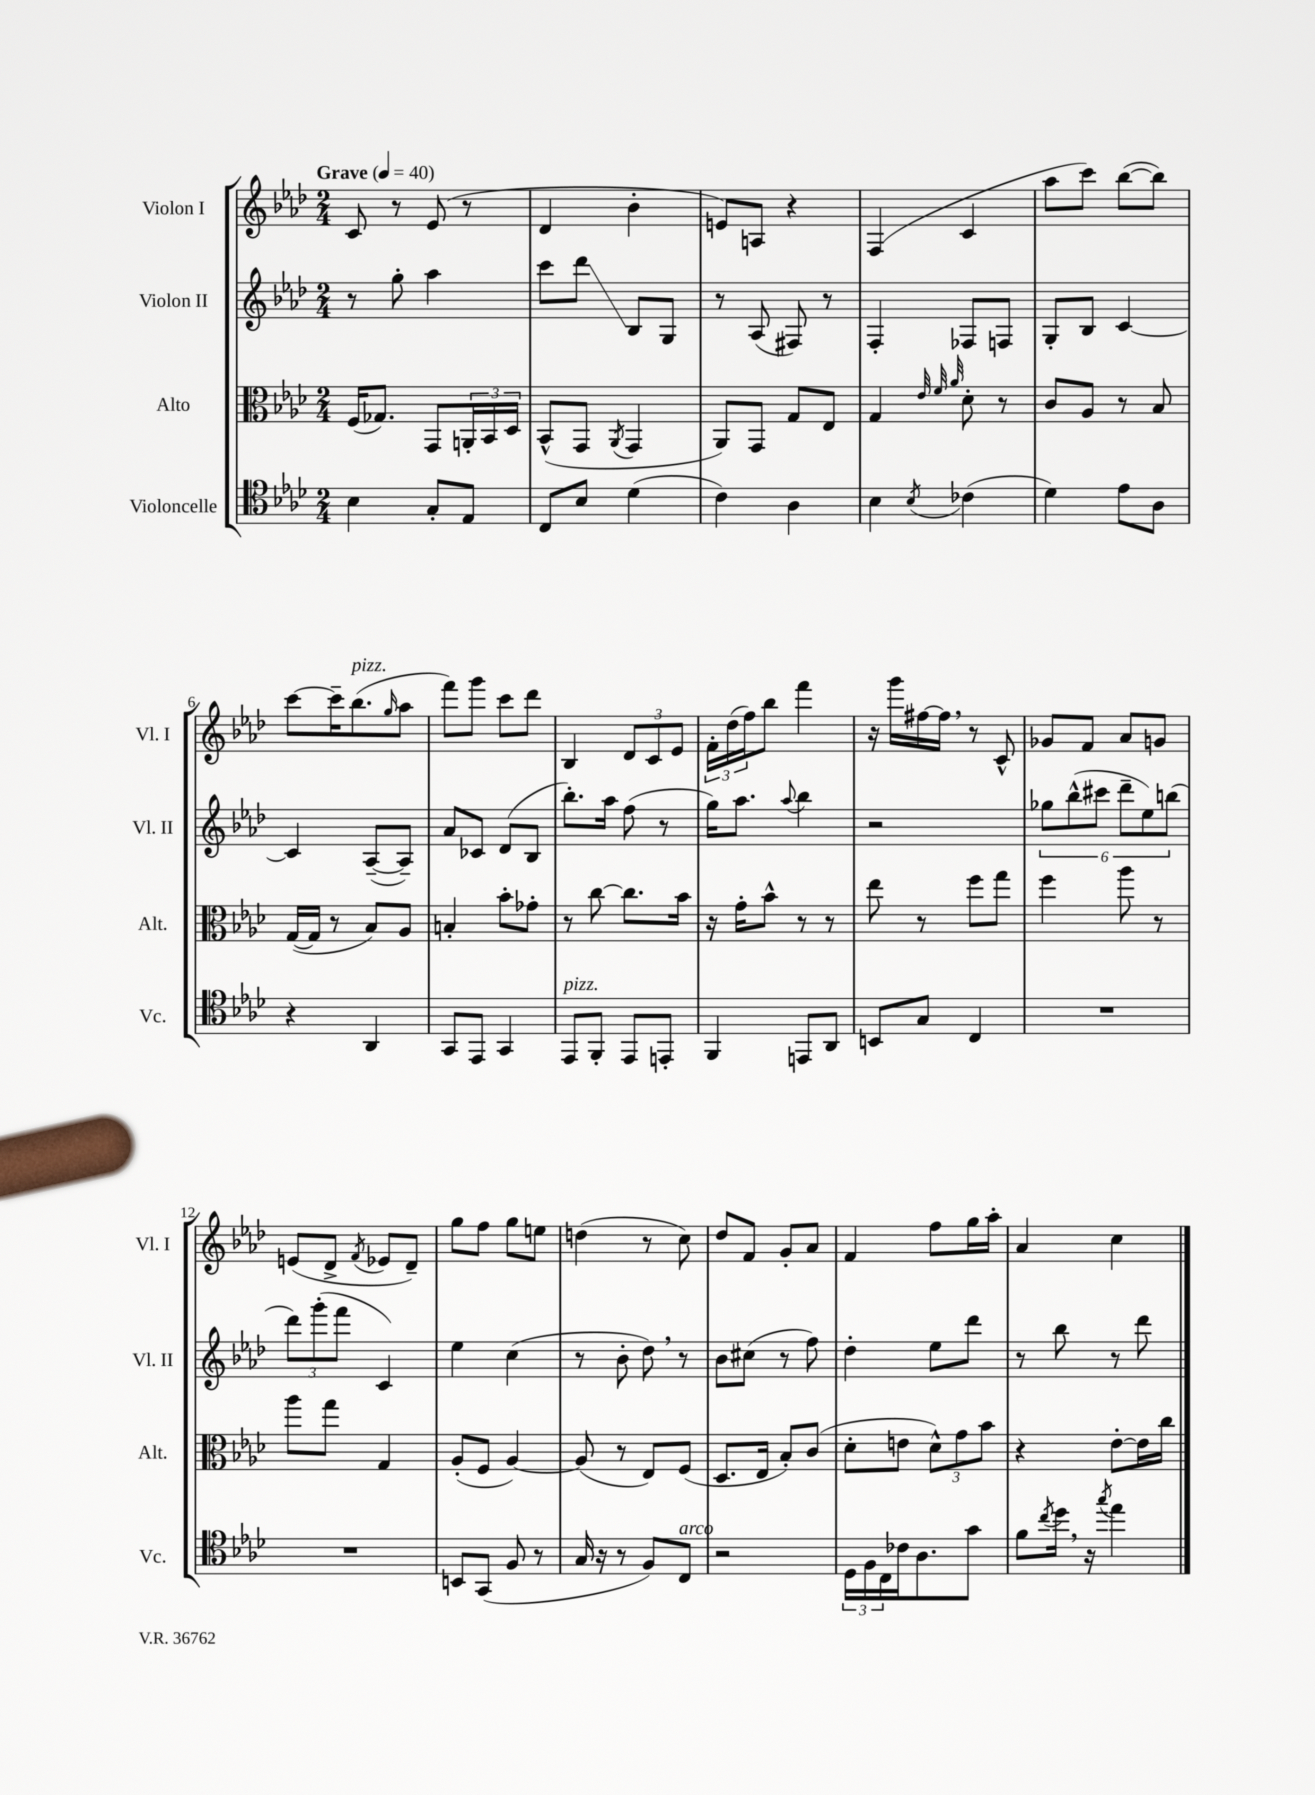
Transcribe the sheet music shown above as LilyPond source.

<<
\new StaffGroup <<
\new Staff = "s0" \with { instrumentName = "Violon I" shortInstrumentName = "Vl. I" } {
    \clef treble \key aes \major \numericTimeSignature \time 2/4 \tempo "Grave" 4 = 40
    c'8 r8 ees'8( r8 |
    des'4 bes'4-. |
    e'8) a8 r4 |
    f4( c'4 |
    aes''8 c'''8) bes''8~( bes''8) |
    c'''8~ c'''16-- bes''8.^\markup { \italic "pizz." }( \grace { g''16 } aes''8 |
    f'''8) g'''8 c'''8 des'''8 |
    bes4 \tuplet 3/2 { des'8 c'8 ees'8 } |
    \tuplet 3/2 { f'16-. des''16( f''16) } bes''8 f'''4 |
    r16 g'''16 fis''16~ fis''16 \breathe r8 c'8-^ |
    ges'8 f'8 aes'8 g'8 |
    e'8( des'8-> \acciaccatura { f'8 } ees'8 des'8--) |
    g''8 f''8 g''8 e''8 |
    d''4( r8 c''8) |
    des''8 f'8 g'8-. aes'8 |
    f'4 f''8 g''16 aes''16-. |
    aes'4 c''4 \bar "|." |
}
\new Staff = "s1" \with { instrumentName = "Violon II" shortInstrumentName = "Vl. II" } {
    \clef treble \key aes \major \numericTimeSignature \time 2/4
    r8 g''8-. aes''4 |
    c'''8 des'''8\glissando bes8 g8 |
    r8 aes8( fis8) r8 |
    f4-. fes8 f8 |
    g8-. bes8 c'4~ |
    c'4 aes8~--( aes8--) |
    aes'8 ces'8 des'8( bes8 |
    bes''8.-.) aes''16 f''8( r8 |
    g''16) aes''8. \appoggiatura { aes''8 } bes''4 |
    r2 |
    \tuplet 6/4 { ges''8 bes''8-^( cis'''8 des'''8-- ees''8) b''8( } |
    \tuplet 3/2 { des'''8) g'''8-.( f'''8 } c'4) |
    ees''4 c''4( |
    r8 bes'8-. des''8) \breathe r8 |
    bes'8 cis''8( r8 f''8) |
    des''4-. ees''8 des'''8 |
    r8 bes''8 r8 des'''8 \bar "|." |
}
\new Staff = "s2" \with { instrumentName = "Alto" shortInstrumentName = "Alt." } {
    \clef alto \key aes \major \numericTimeSignature \time 2/4
    f16( ges8.) g,8 \tuplet 3/2 { a,16-. bes,16 des16 } |
    bes,8-^( g,8 \acciaccatura { aes,8 } g,4 |
    aes,8) g,8 g8 ees8 |
    g4 \grace { ees'32 f'32 aes'32 } des'8-. r8 |
    c'8 aes8 r8 bes8 |
    g16~( g16 r8 bes8) aes8 |
    b4-. bes'8-. ges'8-. |
    r8 c''8~ c''8. bes'16 |
    r16 g'16-. bes'8-^ r8 r8 |
    ees''8 r8 f''8 g''8 |
    f''4 aes''8 r8 |
    aes''8 g''8 g4 |
    aes8-.( f8 aes4~) |
    aes8( r8 ees8) f8( |
    des8. ees16 bes8-.) c'8( |
    des'8-. e'8 \tuplet 3/2 { des'8-^) g'8 bes'8 } |
    r4 ees'8~-. ees'16 c''16 \bar "|." |
}
\new Staff = "s3" \with { instrumentName = "Violoncelle" shortInstrumentName = "Vc." } {
    \clef tenor \key aes \major \numericTimeSignature \time 2/4
    bes4 g8-. ees8 |
    c8 bes8 des'4( |
    c'4) aes4 |
    bes4 \acciaccatura { bes8 } ces'4( |
    des'4) ees'8 aes8 |
    r4 aes,4 |
    g,8 ees,8 g,4 |
    ees,8^\markup { \italic "pizz." } f,8-. ees,8 e,8-. |
    f,4 e,8 aes,8 |
    b,8 g8 c4 |
    R2 |
    R2 |
    b,8 g,8( f8 r8 |
    g16 r16 r8 f8) c8^\markup { \italic "arco" } |
    r2 |
    \tuplet 3/2 { des16 f16 c16 } ces'16 aes8. g'8 |
    f'8 \acciaccatura { c''8 } des''16 \breathe r16 \acciaccatura { g''8 } ees''4 \bar "|." |
}
>>
>>
